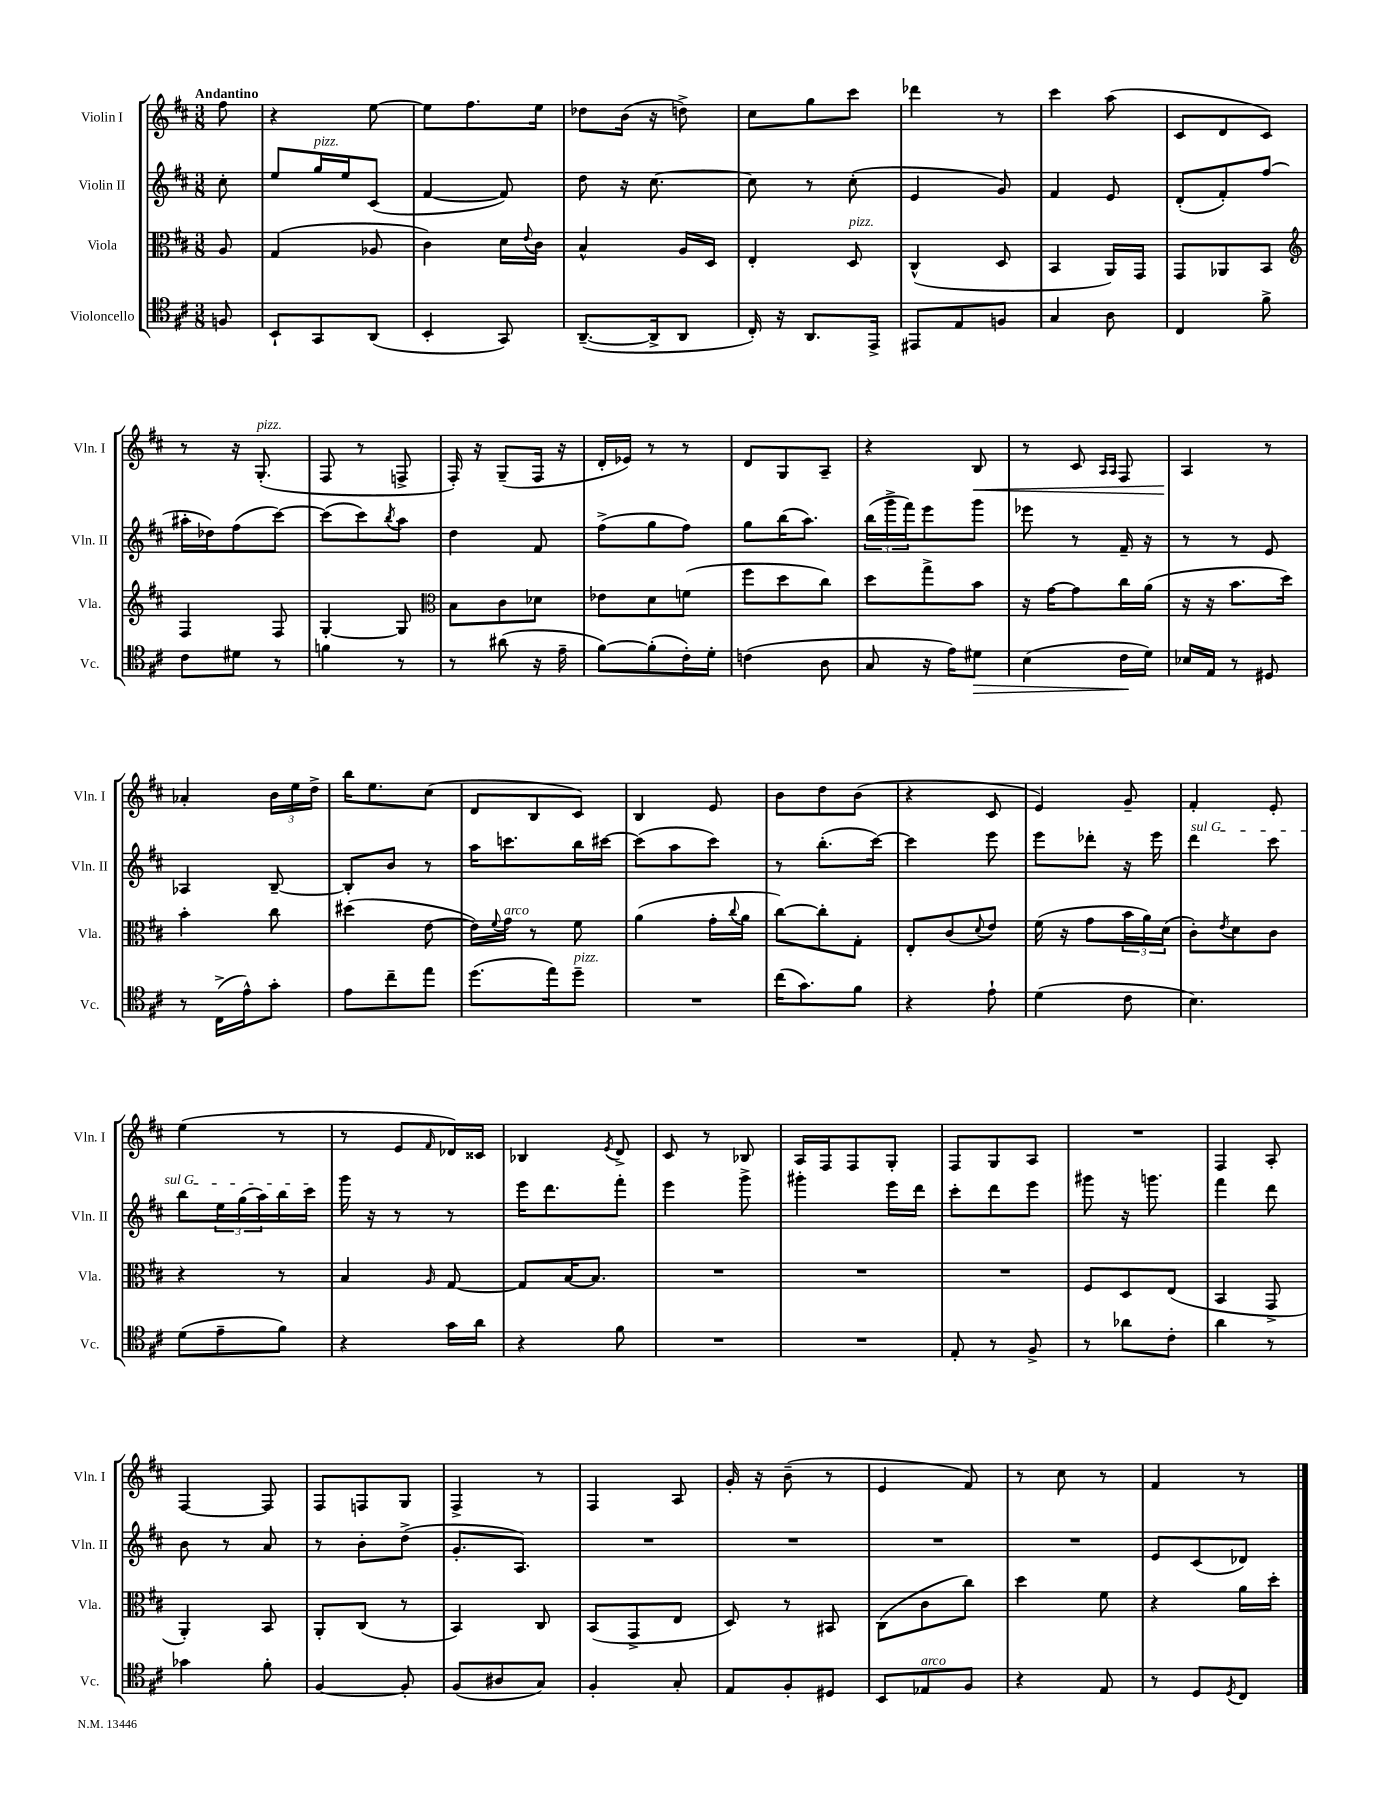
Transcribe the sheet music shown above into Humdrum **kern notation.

**kern	**kern	**kern	**kern
*staff4	*staff3	*staff2	*staff1
*clefC4	*clefC3	*clefG2	*clefG2
*k[f#c#]	*k[f#c#]	*k[f#c#]	*k[f#c#]
*M3/8	*M3/8	*M3/8	*M3/8
8F	8A	8cc#'	8ff#
=	=	=	=
8BB`	(4G	8ee	4r
8GG	.	16gg	.
.	.	16ee	.
(8AA	8A-	(8c#	[8ee
=	=	=	=
4BB'	4c#)	[4f#	8ee]
.	.	.	8.ff#
8GG)	16d	8f#])	.
.	8qqe	.	.
.	16c#	.	16ee
=	=	=	=
([8.AA~	4B^^	8dd	8dd-
.	.	16r	(16b
16AA^]	.	[8.cc#	16r
8AA	16A	.	8dd^)
.	16D	.	.
=	=	=	=
16C#')	4E'	8cc#]	8cc#
16r	.	.	.
8.AA	.	8r	8gg
.	8D	(8cc#'	8ccc#
16EE^	.	.	.
=	=	=	=
8EE#	(4C#^^	4e	4ddd-
8E	.	.	.
8F	8D	8g)	8r
=	=	=	=
4G	4BB	4f#	4ccc#
8A	16AA)	8e	(8aa
.	16GG	.	.
=	=	=	=
4C#	8GG	(8d'	8c#
.	8AA-	8f#')	8d
8f#^	8BB	(8ff#	8c#)
=	=	=	=
*	*clefG2	*	*
8c#	4F#	16aa#'	8r
.	.	16dd-)	.
8d#	.	(8ff#	16r
.	.	.	(8.G'
8r	8F#	[8ccc#)	.
=	=	=	=
4f	[4G'	(8ccc#]	8F#
.	.	8ccc#)	8r
.	.	8qbb	.
8r	8G]	8aa	8F^
=	=	=	=
*	*clefC3	*	*
8r	8B	4dd	16F#')
.	.	.	16r
(8a#	8c#	.	(8G~
16r	8d-	8f#	16F#
16e~	.	.	16r
=	=	=	=
[8f#)	8e-	(8ff#^	16d'
.	.	.	16e-)
(8f#']	8d	8gg	8r
16c#')	(8f	8ff#)	8r
16d'	.	.	.
=	=	=	=
(4c	8ff#	8gg	8d
.	8dd	(16bb	8G
.	.	8.aa)	.
8A	8cc#)	.	8A~
=	=	=	=
8G	8dd	(24bb	4r
.	.	24ggg^	.
.	.	24fff#)	.
16r	8gg^	8eee	.
16e)	.	.	.
8d#	8b	8ggg	8B
=	=	=	=
(4B	16r	8eee-	8r
.	[16g	.	.
.	8g]	8r	8c#
.	.	.	16qqA
.	.	.	16qqA
16c#	16cc#	16f#~	8F#
16d)	(16a	16r	.
=	=	=	=
16B-	16r	8r	4A
16E	16r	.	.
8r	8.b	8r	.
8D#	.	8e	8r
.	16dd)	.	.
=	=	=	=
8r	4b'	4A-	4a-'
(16C#^	.	.	.
16e^^)	.	.	.
8g'	8cc#	[8B~	24b
.	.	.	24ee
.	.	.	24dd^
=	=	=	=
8e	(4dd#	8B']	16bb
.	.	.	8.ee
8cc#~	.	8b	.
8ee	[8e	8r	(8cc#
=	=	=	=
(8.dd	16e])	16aa	8d
.	8qqf#	.	.
.	16g	8.ccc	.
.	8r	.	8B
16ee)	.	.	.
8dd~	8f#	16bb	8c#)
.	.	[16ccc#	.
=	=	=	=
4.r	(4a	(8ccc#]	4B
.	.	8aa	.
.	16g'	8ccc#)	8e
.	8qqcc#	.	.
.	16a	.	.
=	=	=	=
(16cc#	[8cc#)	8r	8b
8.g)	.	.	.
.	8cc#']	(8.bb'	8dd
8f#	8G'	.	(8b
.	.	[16ccc#)	.
=	=	=	=
4r	8E'	4ccc#]	4r
.	(8c#	.	.
.	8qqd	.	.
8e`	8e)	8eee	8c#
=	=	=	=
(4d	(16f#	8eee	4e)
.	16r	.	.
.	8g	8ddd-'	.
8c#	24b	16r	8g~
.	24a)	.	.
.	.	16eee	.
.	(24d	.	.
=	=	=	=
4.B)	8c#')	4ddd	4f#'
.	8qe	.	.
.	8d	.	.
.	8c#	8ccc#	8e'
=	=	=	=
(8d	4r	8bb	(4ee
8e~	.	24ee	.
.	.	(24gg	.
.	.	24aa)	.
8f#)	8r	16bb	8r
.	.	16ccc#	.
=	=	=	=
4r	4B	16ggg	8r
.	.	16r	.
.	.	8r	8e
.	16qqA	.	16qqf#
16g	[8G	8r	16d-)
16a	.	.	16c##
=	=	=	=
4r	8G]	16eee	4B-
.	.	8.ddd	.
.	[16B	.	.
.	8.B]	.	.
.	.	.	8qe
8f#	.	8fff#'	8d^
=	=	=	=
4.r	4.r	4eee	8c#
.	.	.	8r
.	.	8ggg^	8B-
=	=	=	=
4.r	4.r	4ggg#'	16A
.	.	.	16F#
.	.	.	8F#
.	.	16eee	8G'
.	.	16ddd	.
=	=	=	=
8E'	4.r	8ccc#'	8F#
8r	.	8ddd	8G
8F#^	.	8eee	8A
=	=	=	=
8r	8F#	8ggg#	4.r
8a-	8D	16r	.
.	.	8.ggg	.
8c#'	(8E	.	.
=	=	=	=
4a	4BB	4fff#	4F#
8r	8GG^	8ddd	8A'
=	=	=	=
4g-	4AA')	8b	[4F#
.	.	8r	.
8f#'	8BB	8a	8F#]
=	=	=	=
[4F#	8AA'	8r	8F#
.	(8C#	8b'	8F
8F#']	8r	(8dd^	8G
=	=	=	=
(8F#	4BB)	8.g'	4F#^
8A#	.	.	.
.	.	8.A)	.
8G)	8C#	.	8r
=	=	=	=
4F#'	(8BB	4.r	4F#
.	8GG^	.	.
8G'	8E	.	8A
=	=	=	=
8E	8D)	4.r	16g'
.	.	.	16r
8F#'	8r	.	(8b~
8D#	8BB#	.	8r
=	=	=	=
8BB	(8C#	4.r	4e
8E-	8c#	.	.
8F#	8cc#)	.	8f#)
=	=	=	=
4r	4dd	4.r	8r
.	.	.	8cc#
8E	8f#	.	8r
=	=	=	=
8r	4r	8e	4f#
8D	.	(8c#	.
8qD	.	.	.
8C#	16a	8d-)	8r
.	16dd'	.	.
==	==	==	==
*-	*-	*-	*-
